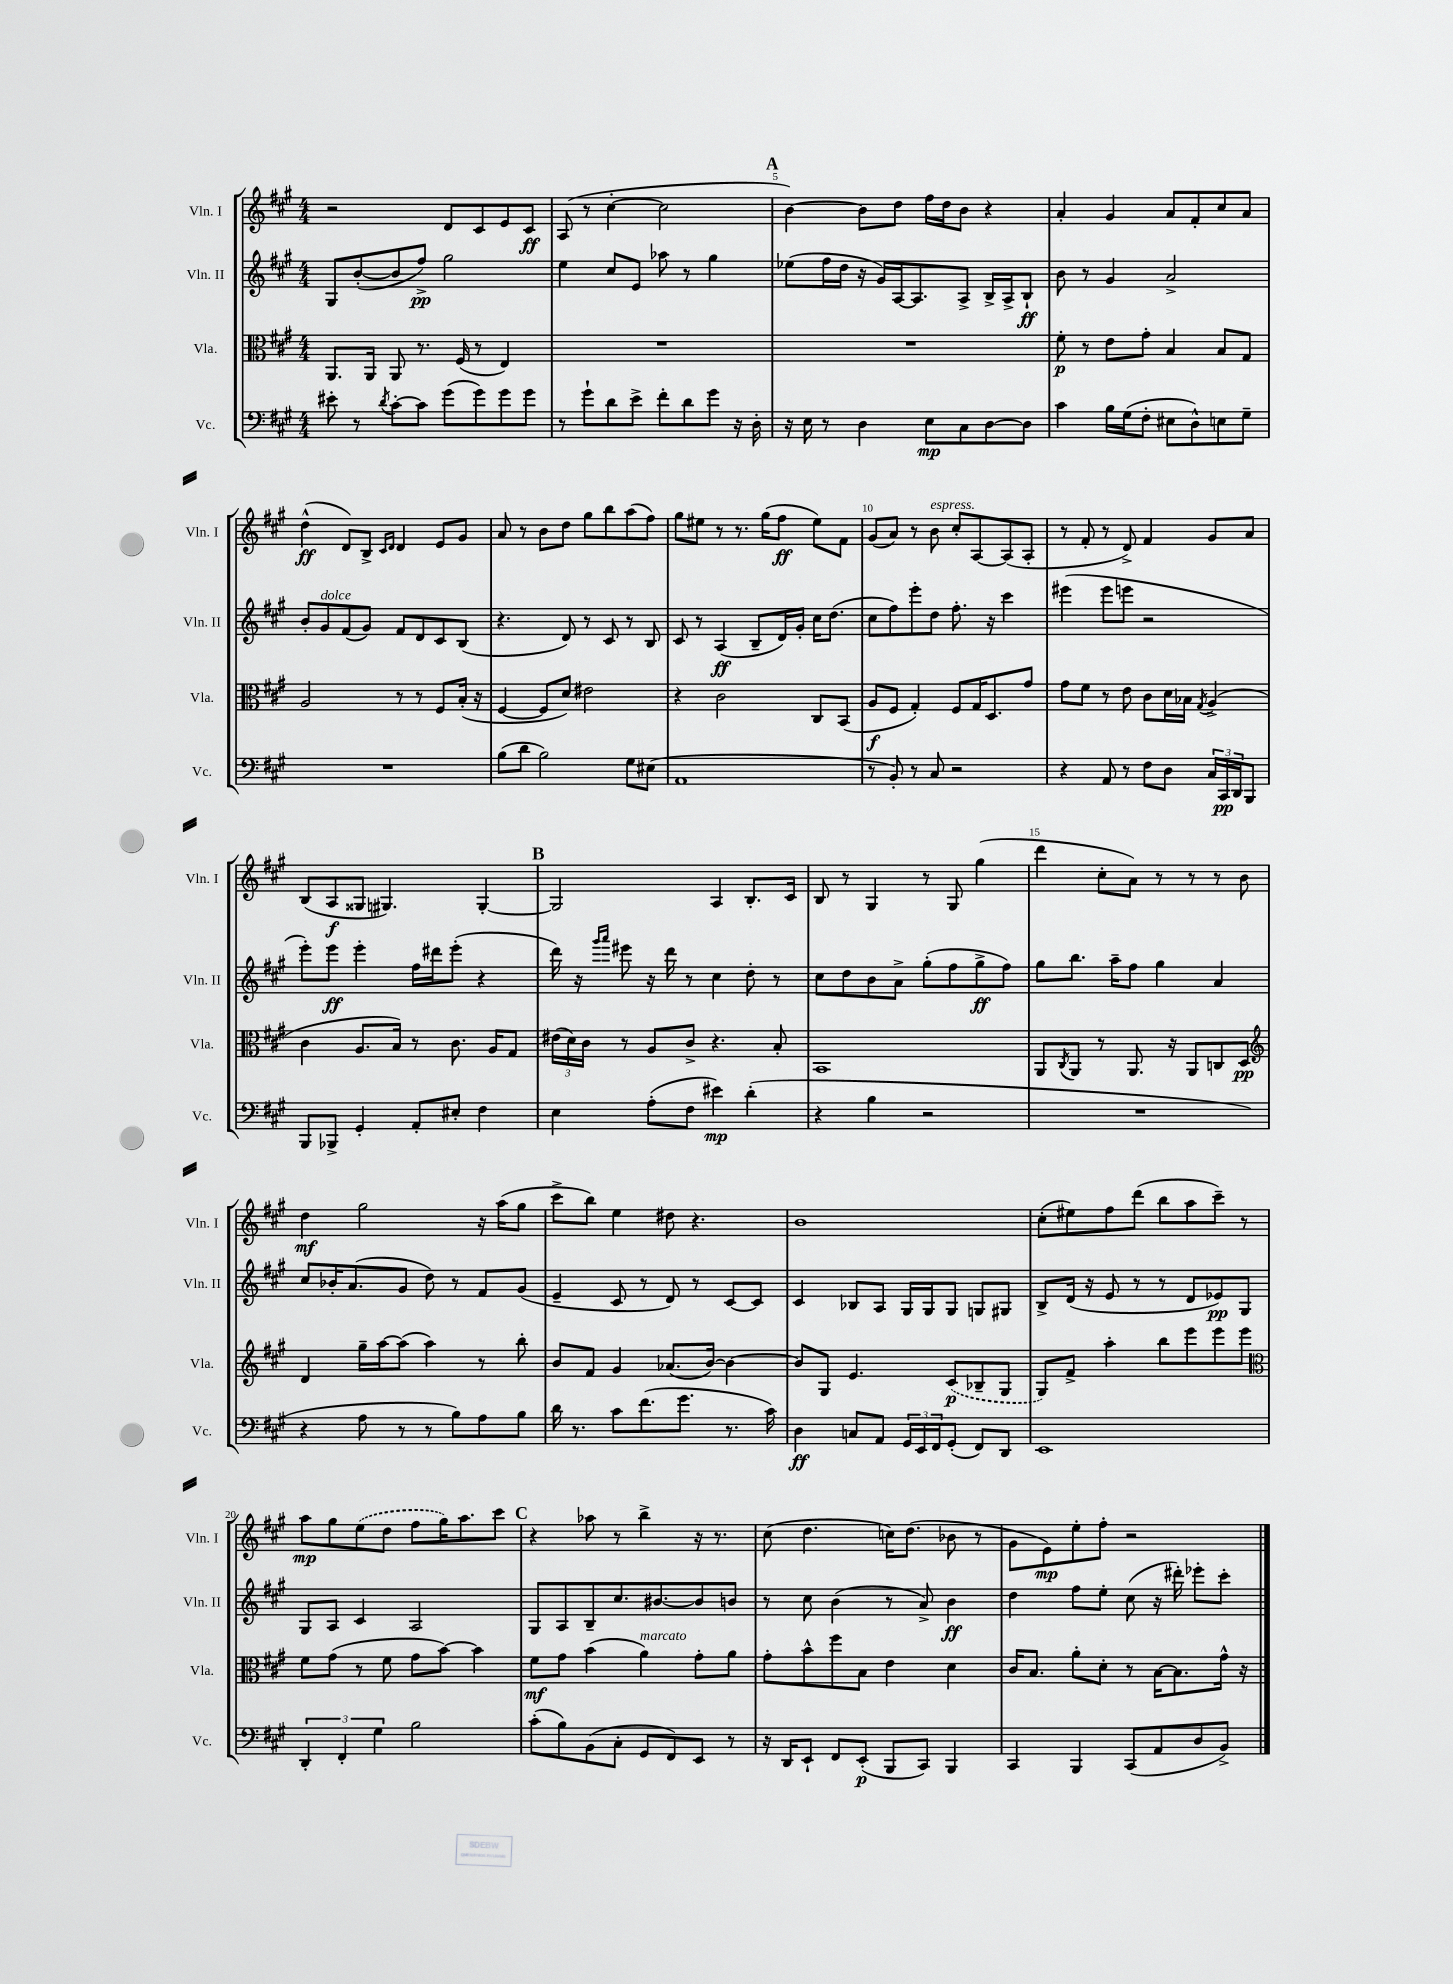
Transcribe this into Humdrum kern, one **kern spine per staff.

**kern	**kern	**kern	**kern
*staff4	*staff3	*staff2	*staff1
*clefF4	*clefC3	*clefG2	*clefG2
*k[f#c#g#]	*k[f#c#g#]	*k[f#c#g#]	*k[f#c#g#]
*M4/4	*M4/4	*M4/4	*M4/4
8e#'	8.AA	8G#	2r
8r	.	([8b'	.
.	16AA	.	.
8qd	.	.	.
[8c#'	8AA	8b]	.
8c#]	8.r	8ff#^)	.
(8g#	.	2gg#	8d
.	(16F#	.	.
8g#)	8r	.	8c#
8g#	4E)	.	8e
8g#	.	.	8c#
=	=	=	=
8r	1r	4ee	(8A
8g#`	.	.	8r
8d	.	8cc#	[4cc#'
8e^	.	8e	.
8f#'	.	8aa-	2cc#]
8d	.	8r	.
8g#	.	4gg#	.
16r	.	.	.
16D'	.	.	.
=	=	=	=
16r	1r	(8ee-	[4b)
16E	.	.	.
8r	.	16ff#	.
.	.	16dd	.
4D	.	16r	8b]
.	.	16g#)	.
.	.	[16A	8dd
.	.	8.A]	.
8E	.	.	16ff#
.	.	.	16dd
8C#	.	8A^	8b
[8D	.	16B^	4r
.	.	16A^	.
8D]	.	8B`	.
=	=	=	=
4c#	8f#'	8b	4a'
.	8r	8r	.
16B	8e	4g#	4g#
(16G#	.	.	.
8F#'	8g#'	.	.
8E#	4B	2a^	8a
8D^^)	.	.	8f#'
8E	8B	.	8cc#
8G#~	8G#	.	8a
=	=	=	=
1r	2A	8b'	(4dd^^
.	.	8g#	.
.	.	(8f#	8d)
.	.	8g#)	8B^
.	.	.	16qqc#
.	.	.	16qqd
.	8r	8f#	4d
.	8r	8d	.
.	8F#	8c#	8e
.	(16B'	(8B	8g#
.	16r	.	.
=	=	=	=
(8B	[4F#	4.r	8a
8d	.	.	8r
2B)	8F#]	.	8b
.	8d)	8d)	8dd
.	2e#	8r	8gg#
.	.	8c#	8bb
8G#	.	8r	(8aa
(8E#	.	8B	8ff#)
=	=	=	=
1AA	4r	8c#	8gg#
.	.	8r	8ee#
.	2c#	(4A	8r
.	.	.	8.r
.	.	8B~	.
.	.	.	(16gg#
.	.	16d)	8ff#
.	.	16g#'	.
.	8C#	16cc#	8ee#)
.	.	(8.dd	.
.	(8BB	.	8f#
=	=	=	=
8r	8A	8cc#	(8g#
8BB')	8F#	8ff#)	8a)
8r	4G#')	8eee'	8r
8C#	.	8dd	8b
2r	8F#	8.ff#'	8cc#'
.	16G#	.	[8A
.	8.D	16r	.
.	.	4ccc#	(8A]
.	8g#	.	8A'
=	=	=	=
4r	8g#	(4eee#	8r
.	8f#	.	8f#'
8AA	8r	8eee#	8r
8r	8e	8eee	8d^)
8F#	8c#	2r	4f#
8D	16d	.	.
.	16B-	.	.
.	8qG#	.	.
24C#	(4A^	.	8g#
24CC#	.	.	.
24DD	.	.	.
8BBB	.	.	8a
=	=	=	=
8BBB	4c#	8eee')	(8B
8BBB-^	.	8eee	8A
4GG#'	8.A	4eee'	8G##
.	.	.	4.G#)
.	16B)	.	.
8AA'	8r	16ff#	.
.	.	16ddd#	.
8E#'	8.c#	(8eee'	.
4F#	.	4r	[4G#'
.	16A	.	.
.	8G#	.	.
=	=	=	=
4E	(24e#	16ddd)	2G#]
.	24d)	.	.
.	.	16r	.
.	24c#	.	.
.	.	16qqggg#	.
.	.	16qqaaa	.
.	8r	8eee#	.
(8A'	8A	16r	.
.	.	16ddd	.
8F#	8c#^	8r	.
4e#)	4.r	4cc#	4A
(4d'	.	8dd'	8.B'
.	8B'	8r	.
.	.	.	16c#
=	=	=	=
4r	1BB	8cc#	8B
.	.	8dd	8r
4B	.	8b	4G#
.	.	8a^	.
2r	.	(8gg#'	8r
.	.	8ff#	8G#
.	.	8gg#^	(4gg#
.	.	8ff#)	.
=	=	=	=
1r	8AA	8gg#	4ddd
.	8qC#	.	.
.	8AA	8.bb	.
.	8r	.	8cc#'
.	.	16aa~	.
.	8.AA	8ff#	8a)
.	.	4gg#	8r
.	16r	.	.
.	8AA	.	8r
.	8C	4a	8r
.	8D	.	8b
=	=	=	=
*	*clefG2	*	*
4r	4d	8cc#	4dd
.	.	16b-'	.
.	.	(8.a	.
8A	16gg#~	.	2gg#
.	[16aa	.	.
8r	(8aa]	8g#	.
8r	4aa)	8dd)	.
8B)	.	8r	.
8A	8r	8f#	16r
.	.	.	(16aa
8B	8bb'	(8g#	8gg#
=	=	=	=
16d	8b	4e~	8ccc#^
8.r	.	.	.
.	8f#	.	8bb)
8c#	4g#	8c#	4ee
(8.f#	.	8r	.
.	(8.a-	8d)	8dd#
8.g#	.	.	.
.	.	8r	4.r
.	[16b)	.	.
8.r	4b_	[8c#	.
.	.	8c#]	.
16c#)	.	.	.
=	=	=	=
4D	8b]	4c#	1b
.	8G#	.	.
8C	4.e	8B-	.
8AA	.	8A	.
24GG#	.	16G#	.
24EE	.	.	.
.	.	16G#	.
24FF#	.	.	.
(8GG#'	(8c#	8G#	.
8FF#)	8B-~	8G	.
8DD	8G#	8G#	.
=	=	=	=
1EE	8G#)	8B^	(8cc#'
.	8f#^	(16d	8ee#)
.	.	16r	.
.	4aa'	8e	8ff#
.	.	8r	(8ddd
.	8bb	8r	8bb
.	8eee	8d	8aa
.	8eee	8e-)	8ccc#~)
.	8eee	8G#	8r
=	=	=	=
*	*clefC3	*	*
6DD'	8f#	8G#	8aa
.	(8g#	8A	8gg#
6FF#'	.	.	.
.	8r	4c#	(8ee
6G#	.	.	.
.	8f#	.	8dd
2B	8g#	2A	8ff#
.	[8b)	.	16gg#)
.	.	.	8.aa
.	4b]	.	.
.	.	.	8ccc#
=	=	=	=
(8c#'	8f#	8G#	4r
8B)	8g#	8A	.
(8BB	(4b	8B~	8aa-
8C#'	.	8.cc#	8r
8GG#	4a)	.	4bb^
.	.	[8.b#	.
8FF#)	.	.	.
8EE	8g#'	8b#]	16r
.	.	.	8.r
8r	8a	8b	.
=	=	=	=
16r	8g#'	8r	(8cc#
16DD	.	.	.
8EE`	8b^^	8cc#	4.dd
8FF#	8ff#	(4b	.
(8EE'	8B	.	.
8BBB	4e	8r	16cc)
.	.	.	(8.dd
8CC#)	.	8a^)	.
4BBB	4d	4b	8b-
.	.	.	8r
=	=	=	=
4CC#	16c#	4dd	8g#
.	8.B	.	.
.	.	.	8e)
4BBB	8a'	8ff#	8ee'
.	8d'	8ee'	8ff#'
(8CC#	8r	(8cc#	2r
8AA	[16B	16r	.
.	8.B]	16ddd#')	.
8D	.	8eee-'	.
8BB^)	16g#^^	8ccc#'	.
.	16r	.	.
==	==	==	==
*-	*-	*-	*-
